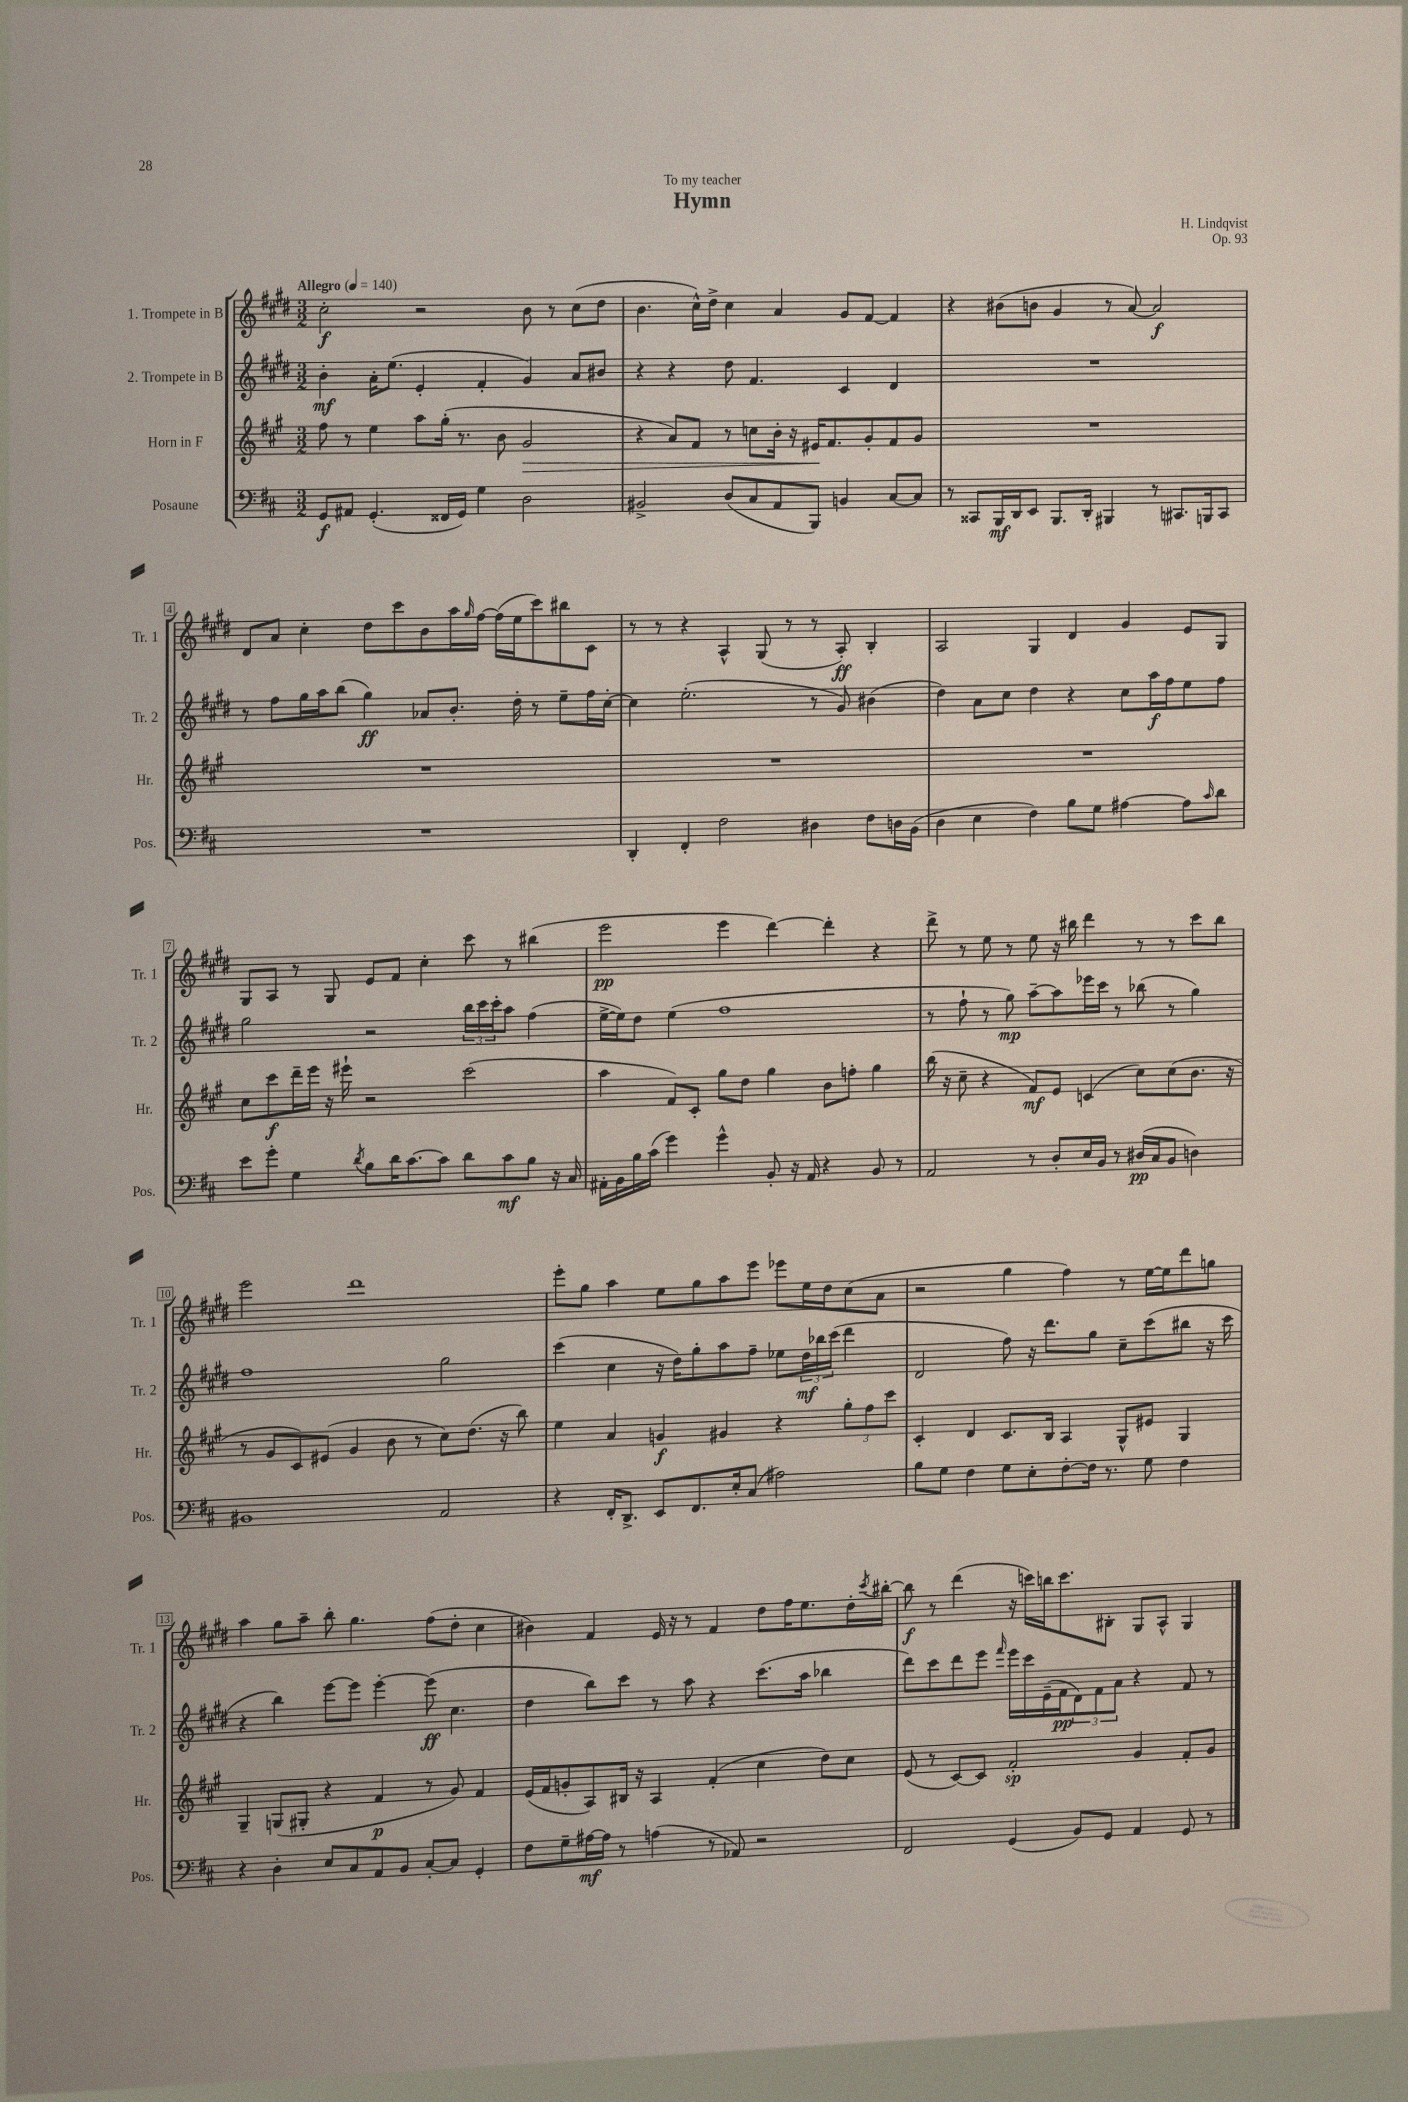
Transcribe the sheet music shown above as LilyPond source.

\header { title = "Hymn" composer = "H. Lindqvist" dedication = "To my teacher" opus = "Op. 93" }
<<
\new StaffGroup <<
\new Staff = "s0" \with { instrumentName = "1. Trompete in B" shortInstrumentName = "Tr. 1" } {
    \clef treble \key e \major \numericTimeSignature \time 3/2 \tempo "Allegro" 4 = 140
    cis''2-.\f r2 b'8 r8 cis''8( dis''8 |
    b'4. cis''16-^) dis''16-> cis''4 a'4 gis'8 fis'8~ fis'4 |
    r4 bis'8( b'8 gis'4 r8 a'8~) a'2\f |
    dis'8 a'8 cis''4-. dis''8 cis'''8 b'8 a''16 \grace { gis''16 } fis''16~ fis''16( e''16 cis'''8) bis''8 cis'8 |
    r8 r8 r4 a4-^ gis8( r8 r8 a8-.\ff) b4-. |
    a2 gis4 dis'4 gis'4 e'8 gis8 |
    gis8 a8 r8 gis8 e'8 fis'8 cis''4-. cis'''8 r8 bis''4( |
    e'''2\pp e'''4 dis'''4~) dis'''4-. r4 |
    dis'''8-> r8 e''8 r8 e''8 r16 bis''16 dis'''4 r8 r8 cis'''8 bis''8 |
    e'''2 dis'''1 |
    e'''8-. gis''8 a''4 e''8 gis''8 a''8 e'''8 ees'''8 e''16 dis''16 cis''8( a'8 |
    r2 gis''4 fis''4) r8 e''16~ e''16 dis'''8 g''8 |
    a''4 gis''8 a''8-- b''8-. gis''4. fis''8( dis''8-. cis''4 |
    bis'4) fis'4 e'16 r16 r8 fis'4 dis''8 fis''16 e''8. dis''16-. \acciaccatura { cis'''8 } bis''16~-. |
    bis''8\f r8 dis'''4( r16 c'''16) b''16 c'''8. bis8-. gis8 a8-^ gis4 \bar "|." |
}
\new Staff = "s1" \with { instrumentName = "2. Trompete in B" shortInstrumentName = "Tr. 2" } {
    \clef treble \key e \major \numericTimeSignature \time 3/2
    b'4-.\mf a'16-. e''8.( e'4-. fis'4-. gis'4) a'8 bis'8 |
    r4 r4 dis''8 fis'4. cis'4 dis'4 |
    R1. |
    r8 fis''8 gis''16 a''16 b''8( gis''4\ff) aes'8 b'8.-. dis''16-. r8 e''8-- fis''16 cis''16~-. |
    cis''4 e''2.-.( r8 gis'8) bis'4( |
    dis''4) a'8 cis''8 dis''4 r4 cis''8 a''16\f fis''16 e''8 fis''8 |
    gis''2 r2 \tuplet 3/2 { b''16 cis'''16 cis'''16-. } a''8 fis''4( |
    e''16~-> e''16) dis''8 e''4( fis''1 |
    r8 fis''8-! r8 gis''8\mp) a''8~-- a''8 ees'''16 cis'''16 r8 bes''8( r8 gis''4) |
    fis''1 gis''2 |
    cis'''4( cis''4 r16 dis''16) gis''8-. a''8 fis''8-- ees''8 \tuplet 3/2 { dis''16\mf bes''16 cis'''16( } dis'''4 |
    dis'2 fis''8) r16 dis'''8. gis''8 cis''8-- cis'''8( bis''8 r16 cis'''16 |
    r4 b''4) e'''8~ e'''8 e'''4~-. e'''8\ff( cis''4. |
    dis''4 b''8) cis'''8 r8 a''8 r4 cis'''8.( a''16 bes''4 |
    dis'''8) cis'''8 dis'''8 e'''8 \grace { fis'''16 } e'''16 cis'''16 e'16--( fis'16\pp \tuplet 3/2 { dis'8) fis'8 a'8 } r4 fis'8 r8 \bar "|." |
}
\new Staff = "s2" \with { instrumentName = "Horn in F" shortInstrumentName = "Hr." } {
    \clef treble \key a \major \numericTimeSignature \time 3/2
    fis''8 r8 e''4 a''8 gis''16-.( r8. b'8 gis'2\> |
    r4 a'8) fis'8 r8 c''8 b'16-. r16 eis'16\! fis'8. gis'8-. fis'8 gis'8 |
    R1. |
    R1. |
    R1. |
    R1. |
    cis''8 cis'''8\f d'''16-- e'''16 r16 eis'''16-! r2 cis'''2( |
    a''4 fis'8) cis'8-. gis''8 d''8 gis''4 b'8 f''8-. gis''4 |
    b''16( r16 cis''8-- r4 fis'8\mf) e'8 c'4( cis''8) cis''8( b'8. r16 |
    r8 gis'8 cis'8) eis'8( gis'4 b'8 r8 cis''8) d''8.( r16 b''8) |
    e''4 a'4 g'4\f gis'4 r4 \tuplet 3/2 { gis''8-. fis''8 cis'''8 } |
    cis'4-. d'4 cis'8. b16 a4 gis8-^ eis'8 gis4 |
    gis4-- g8( gis8-. r4 fis'4\p r8 gis'8) fis'4 |
    e'16( fis'16 g'8-. a8) bis16 r16 a4 fis'4-.( cis''4 d''8) cis''8 |
    e'8( r8 cis'8~) cis'8 fis'2-.\sp gis'4 fis'8-. gis'8 \bar "|." |
}
\new Staff = "s3" \with { instrumentName = "Posaune" shortInstrumentName = "Pos." } {
    \clef bass \key d \major \numericTimeSignature \time 3/2
    g,8\f ais,8 g,4.-.( fisis,16 g,16) g4 d2 |
    bis,2-> d8( cis8 a,8 b,,8) b,4 cis8~ cis8 |
    r8 cisis,8 b,,16\mf d,16 e,8 b,,8. d,16-. bis,,4 r8 cis,8. b,,16 cis,8 |
    R1. |
    d,4-. fis,4-. fis2 dis4 fis8 d16 b,16( |
    d4 e4 fis4) b8 g8 ais4~ ais8 \grace { cis'16 } d'8 |
    e'8 g'8-. g4 \acciaccatura { d'8 } b8 d'16 cis'8.~ cis'8 d'8 cis'8\mf b8 r16 cis16 |
    ais,16-. b,16 b16 cis'16( g'4) g'4-^ b,8-. r16 ais,16 r4 b,8 r8 |
    a,2 r8 d8-. e16 b,16 r8 dis16\pp( cis16 b,8 d4) |
    bis,1 a,2 |
    r4 fis,16-. d,8.-> e,8 fis,8. e16-. cis8( ais2) |
    b8 g8 fis4 g8 e8-. fis8~-. fis16 r8. g8 fis4 |
    r4 d4-. e8 cis8 a,8 b,8 cis8~-. cis8 g,4-. |
    fis8 g8-- ais16~\mf ais16 r8 a4( r8 aes,8) r2 |
    fis,2 g,4( b,8) g,8 a,4 g,8 r8 \bar "|." |
}
>>
>>
\layout { \context { \Score \override BarNumber.stencil = #(make-stencil-boxer 0.1 0.3 ly:text-interface::print) } }
